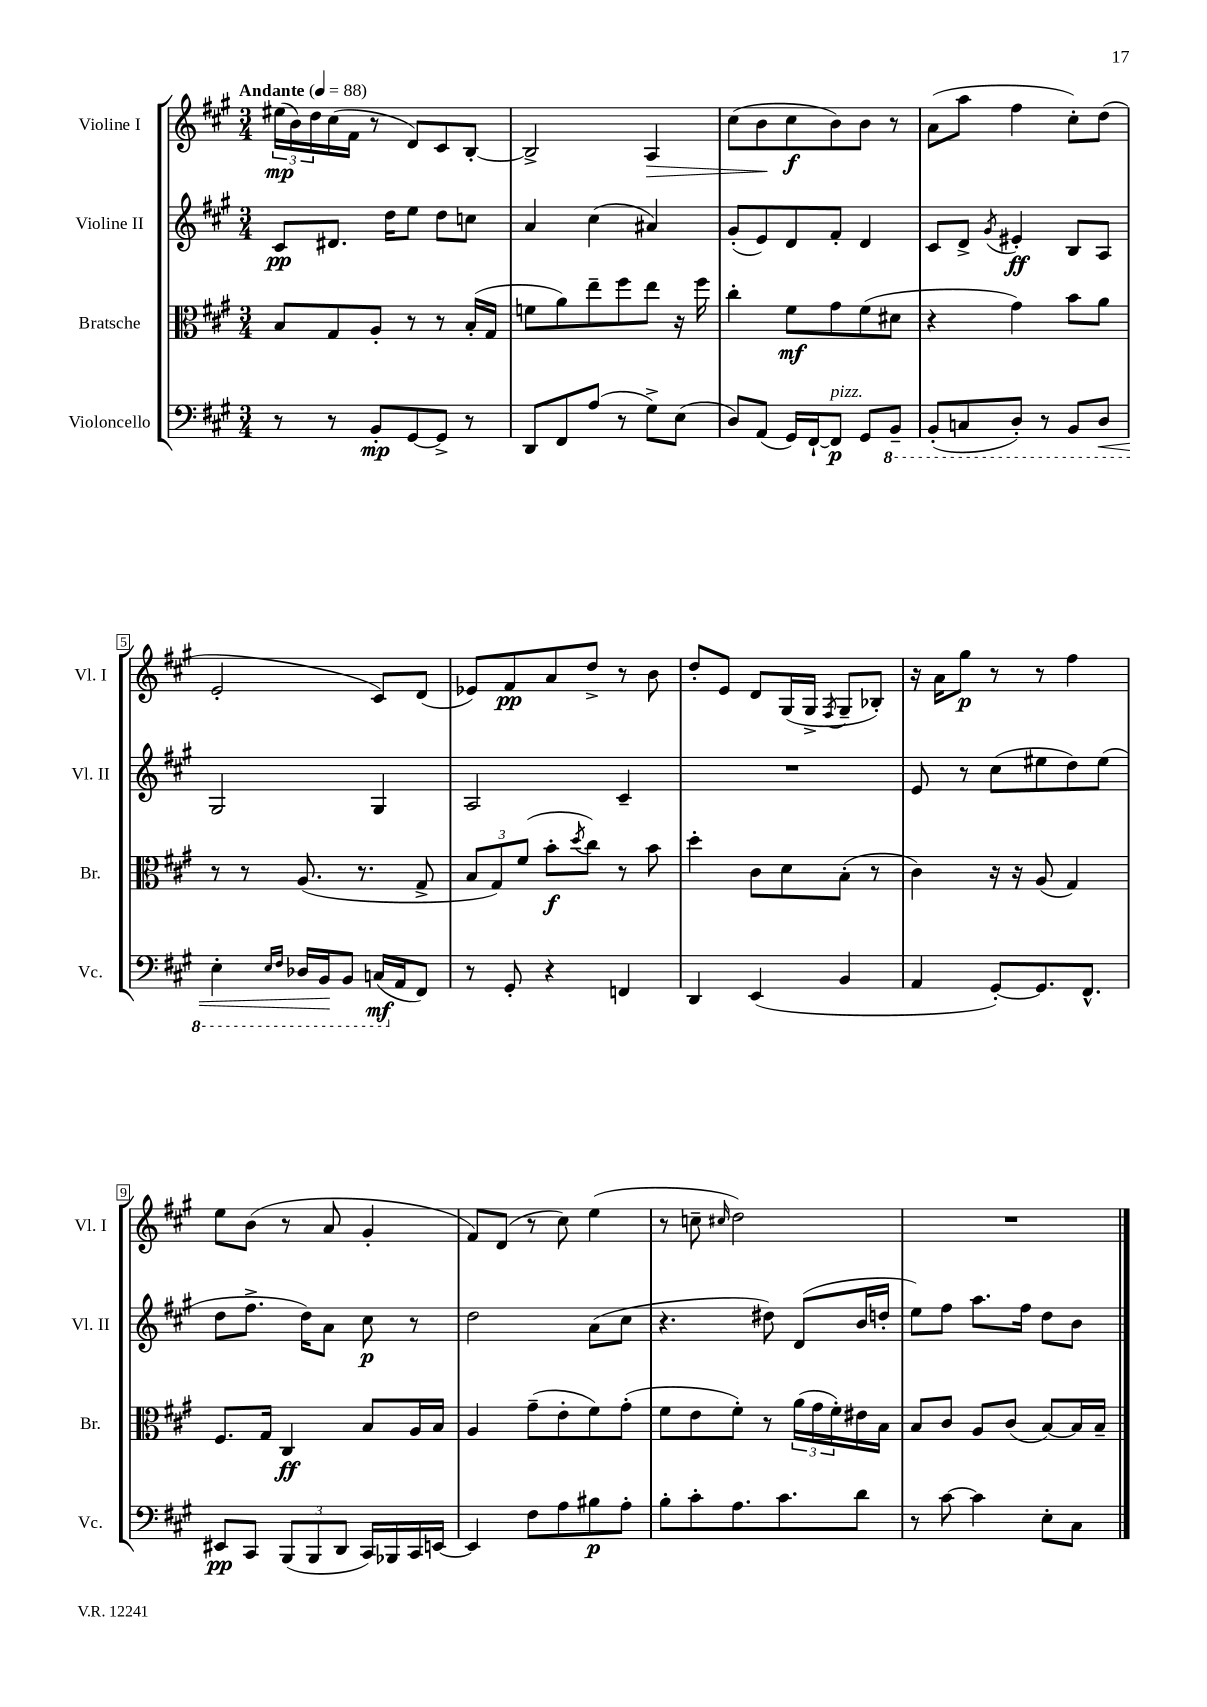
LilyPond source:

<<
\new StaffGroup <<
\new Staff = "s0" \with { instrumentName = "Violine I" shortInstrumentName = "Vl. I" } {
    \clef treble \key a \major \numericTimeSignature \time 3/4 \tempo "Andante" 4 = 88
    \tuplet 3/2 { eis''16\mp( b'16) d''16 } cis''16( fis'16 r8 d'8) cis'8 b8~-. |
    b2-> a4\> |
    cis''8( b'8\! cis''8\f b'8) b'8 r8 |
    a'8( a''8 fis''4 cis''8-.) d''8( |
    e'2-. cis'8) d'8( |
    ees'8) fis'8\pp a'8 d''8-> r8 b'8 |
    d''8-. e'8 d'8 gis16( gis16-> \acciaccatura { fis8 } gis8-- bes8-.) |
    r16 a'16 gis''8\p r8 r8 fis''4 |
    e''8 b'8( r8 a'8 gis'4-. |
    fis'8) d'8( r8 cis''8) e''4( |
    r8 c''8-- \grace { cis''16 } d''2) |
    R2. \bar "|." |
}
\new Staff = "s1" \with { instrumentName = "Violine II" shortInstrumentName = "Vl. II" } {
    \clef treble \key a \major \numericTimeSignature \time 3/4
    cis'8\pp dis'8. d''16 e''8 d''8 c''8 |
    a'4 cis''4( ais'4) |
    gis'8-.( e'8) d'8 fis'8-. d'4 |
    cis'8 d'8-> \acciaccatura { gis'8 } eis'4-.\ff b8 a8 |
    gis2 gis4 |
    a2 cis'4-- |
    R2. |
    e'8 r8 cis''8( eis''8 d''8) eis''8( |
    d''8 fis''8.-> d''16) a'8 cis''8\p r8 |
    d''2 a'8( cis''8 |
    r4. dis''8) d'8( b'16 d''16-. |
    e''8) fis''8 a''8. fis''16 d''8 b'8 \bar "|." |
}
\new Staff = "s2" \with { instrumentName = "Bratsche" shortInstrumentName = "Br." } {
    \clef alto \key a \major \numericTimeSignature \time 3/4
    b8 gis8 a8-. r8 r8 b16-.( gis16 |
    f'8 a'8) e''8-- fis''8 e''8 r16 fis''16 |
    cis''4-. fis'8\mf gis'8 fis'8( dis'8 |
    r4 gis'4) b'8 a'8 |
    r8 r8 a8.( r8. gis8-> |
    \tuplet 3/2 { b8 gis8) fis'8( } b'8-.\f \acciaccatura { d''8 } cis''8) r8 b'8 |
    d''4-. cis'8 d'8 b8-.( r8 |
    cis'4) r16 r16 a8( gis4) |
    fis8. gis16 cis4\ff b8 a16 b16 |
    a4 gis'8--( e'8-. fis'8) gis'8-.( |
    fis'8 e'8 fis'8-.) r8 \tuplet 3/2 { a'16( gis'16 fis'16-.) } eis'16 b16 |
    b8 cis'8 a8 cis'8( b8~) b16 b16-- \bar "|." |
}
\new Staff = "s3" \with { instrumentName = "Violoncello" shortInstrumentName = "Vc." } {
    \clef bass \key a \major \numericTimeSignature \time 3/4
    r8 r8 b,8-.\mp gis,8~ gis,8-> r8 |
    d,8 fis,8 a8( r8 gis8->) e8( |
    d8) a,8( gis,16) fis,16~-! fis,8\p^\markup { \italic "pizz." } gis,8 \ottava #-1 b,,8-- |
    b,,8-.( c,8 d,8-.) r8 b,,8 d,8\< |
    e,4-. \grace { e,16 fis,16 } des,16 b,,16\! b,,8 c,16\mf( \ottava #0 a,16 fis,8) |
    r8 gis,8-. r4 f,4 |
    d,4 e,4( b,4 |
    a,4 gis,8~-.) gis,8. fis,8.-^ |
    eis,8\pp cis,8 \tuplet 3/2 { b,,8( b,,8 d,8 } cis,16) bes,,16 cis,16 e,16~ |
    e,4 fis8 a8 bis8\p a8-. |
    b8-. cis'8-. a8. cis'8. d'8 |
    r8 cis'8~ cis'4 e8-. cis8 \bar "|." |
}
>>
>>
\layout { \context { \Score \override BarNumber.stencil = #(make-stencil-boxer 0.1 0.3 ly:text-interface::print) } }
